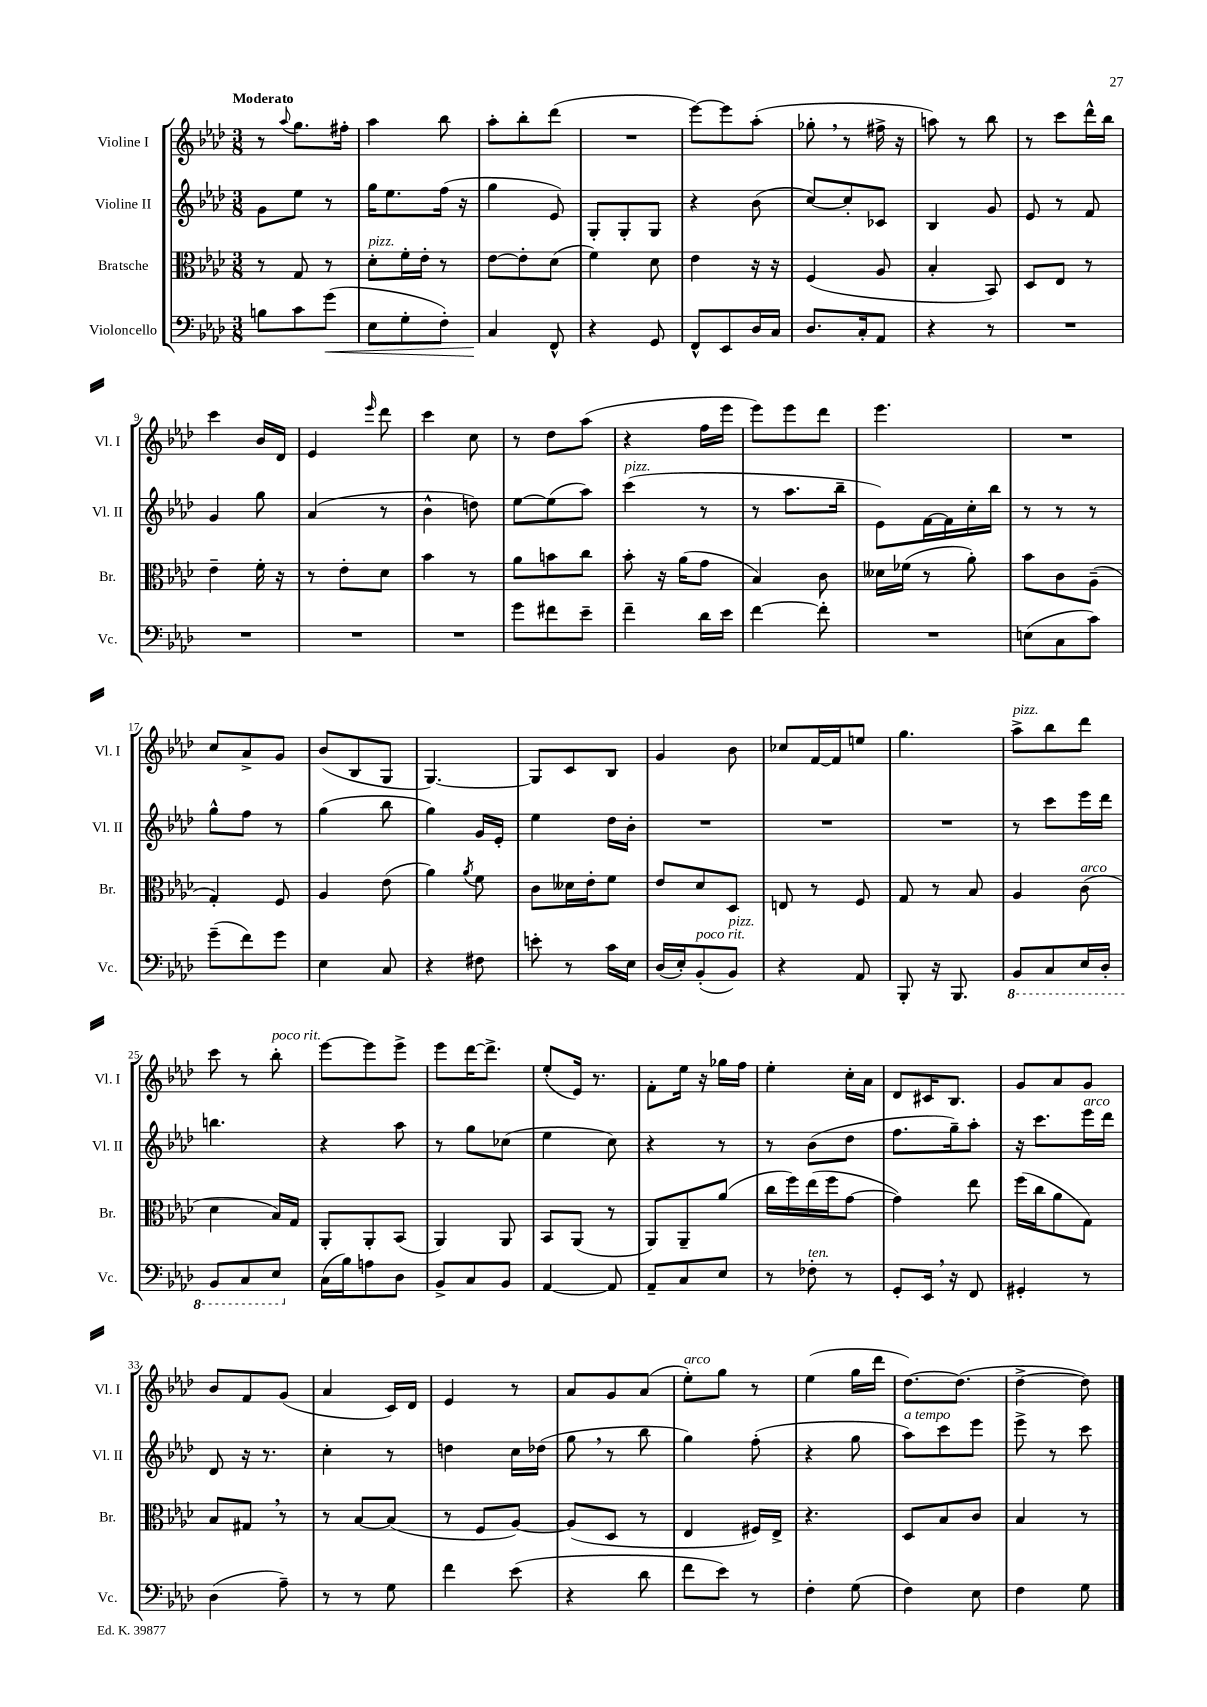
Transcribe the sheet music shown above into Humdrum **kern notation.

**kern	**dynam	**kern	**kern	**kern
*part4	*part4	*part3	*part2	*part1
*staff4	*staff4	*staff3	*staff2	*staff1
*I"Violoncello	*	*I"Bratsche	*I"Violine II	*I"Violine I
*I'Vc.	*	*I'Br.	*I'Vl. II	*I'Vl. I
*clefF4	*	*clefC3	*clefG2	*clefG2
*k[b-e-a-d-]	*	*k[b-e-a-d-]	*k[b-e-a-d-]	*k[b-e-a-d-]
*M3/8	*	*M3/8	*M3/8	*M3/8
=1	=1	=1	=1	=1
!	!	!	!	!LO:TX:a:B:t=Moderato
8Bn\L	.	8r	8g\L	8r
.	.	.	.	8qqaa-/
8c\	.	8G/	8ee-\J	8.gg\L
!	!LO:HP:b	!	!	!
(8g\J	<	8r	8r	.
.	.	.	.	16ff#X'\Jk
=2	=2	=2	=2	=2
!	!	!LO:TX:a:i:t=pizz.	!	!
8E-\L	.	8d-'\L	16gg\KL	4aa-\
.	.	.	8.ee-\	.
8G'\	.	16f'\L	.	.
.	.	16e-'\JJ	.	.
8F'\J)	.	8r	(16ff\Jk	8bb-\
.	.	.	16r	.
=3	=3	=3	=3	=3
4C/	.	[8e-\L	4gg\	8aa-'\L
.	.	8e-'\]	.	8bb-'\
8FF^^/	[	(8d-\J	8e-/)	(8ddd-\J
=4	=4	=4	=4	=4
4r	.	4f\)	8G'/L	4.r
.	.	.	8G'/	.
8GG/	.	8d-\	8G/J	.
=5	=5	=5	=5	=5
8FF^^/L	.	4e-\	4r	[8eee-\L)
8EE-/	.	.	.	8eee-\]
16D-/L	.	16r	(8b-\	(8aa-'\J
16C/JJ	.	16r	.	.
=6	=6	=6	=6	=6
8.D-/L	.	(4F/	[8cc/L)	8gg-X',\
.	.	.	8cc'/]	8r
16C'/k	.	.	.	.
8AA-/J	.	8A-/	8c-X/J	16ff#X^\
.	.	.	.	16r
=7	=7	=7	=7	=7
4r	.	4B-'/	4B-/	8aan\)
.	.	.	.	8r
8r	.	8BB-/)	8g/	8bb-\
=8	=8	=8	=8	=8
4.r	.	8D-/L	8e-/	8r
.	.	8E-/J	8r	8ccc\L
.	.	8r	8f/	16ddd-^^\L
.	.	.	.	16bb-\JJ
!!LO:LB:g=z
=9	=9	=9	=9	=9
4.r	.	4e-~\	4g/	4ccc\
.	.	16f'\	8gg\	16b-/LL
.	.	16r	.	16d-/JJ
=10	=10	=10	=10	=10
4.r	.	8r	(4a-/	4e-/
.	.	8e-'\L	.	.
.	.	.	.	16qqeee-/
.	.	8d-\J	8r	8ddd-\
=11	=11	=11	=11	=11
4.r	.	4b-\	4b-^^\	4ccc\
.	.	8r	8ddn\)	8cc\
=12	=12	=12	=12	=12
8g\L	.	8a-\L	[8ee-\L	8r
8f#X\	.	8bn\	(8ee-\]	8dd-\L
8e-~\J	.	8cc\J	8aa-\J)	(8aa-\J
=13	=13	=13	=13	=13
!	!	!	!LO:TX:a:i:t=pizz.	!
4f~\	.	8b-'\	(4ccc\	4r
.	.	16r	.	.
.	.	(16a-\KL	.	.
16d-\LL	.	8g\J	8r	16ff\LL
16e-\JJ	.	.	.	16eee-\JJ
=14	=14	=14	=14	=14
[4f\	.	4B-/)	8r	8eee-\L)
.	.	.	8.aa-\L	8eee-\
8f'\]	.	8c\	.	8ddd-\J
.	.	.	16bb-~\Jk	.
=15	=15	=15	=15	=15
4.r	.	16d--X\LL	8e-\L)	4.eee-\
.	.	(16f-X\JJ	.	.
.	.	8r	[16f\L	.
.	.	.	16f\]	.
.	.	8a-'\)	16cc'\	.
.	.	.	16bb-\JJ	.
=16	=16	=16	=16	=16
(8En\L	.	8b-\L	8r	4.r
8C\	.	8c\	8r	.
8c\J)	.	(8A-~\J	8r	.
!!LO:LB:g=z
=17	=17	=17	=17	=17
(8g~\L	.	4G'/)	8gg^^\L	8cc/L
8f\)	.	.	8ff\J	8a-^/
8g\J	.	8F/	8r	8g/J
=18	=18	=18	=18	=18
4E-\	.	4A-/	(4gg\	(8b-/L
.	.	.	.	8B-/
8C/	.	(8e-\	8bb-\	8G/J
=19	=19	=19	=19	=19
4r	.	4a-\)	4gg\)	[4.G/)
.	.	8qa-/	.	.
8F#X\	.	8f\	16g/LL	.
.	.	.	16e-'/JJ	.
=20	=20	=20	=20	=20
8en'\	.	8c\L	4ee-\	8G/L]
8r	.	16d--X\L	.	8c/
.	.	16e-'\J	.	.
16c\LL	.	8f\J	16dd-\LL	8B-/J
16E-\JJ	.	.	16b-'\JJ	.
=21	=21	=21	=21	=21
(16D-/LL	.	8e-/L	4.r	4g/
16E-'/J)	.	.	.	.
!LO:TX:a:i:t=poco rit.	!	!	!	!
(8BB-'/	.	8d-/	.	.
!LO:TX:a:i:t=pizz.	!	!	!	!
8BB-/J)	.	8D-/J	.	8b-\
=22	=22	=22	=22	=22
4r	.	8En/	4.r	8cc-X/L
.	.	8r	.	[16f/L
.	.	.	.	16f/J]
8AA-/	.	8F/	.	8een/J
=23	=23	=23	=23	=23
8BBB-'/	.	8G/	4.r	4.gg\
16r	.	8r	.	.
8.BBB-/	.	.	.	.
.	.	8B-/	.	.
=24	=24	=24	=24	=24
*8ba	*	*	*	*
!	!	!	!	!LO:TX:a:i:t=pizz.
8BBB-/L	.	4A-/	8r	8aa-^\L
8CC/	.	.	8ccc\L	8bb-\
!	!	!LO:TX:a:i:t=arco	!	!
16EE-/L	.	(8c\	16eee-\L	8ddd-\J
16DD-'/JJ	.	.	16ddd-\JJ	.
!!LO:LB:g=z
=25	=25	=25	=25	=25
8BBB-/L	.	4d-\	4.bbn\	8ccc\
8CC/	.	.	.	8r
!	!	!	!	!LO:TX:a:i:t=poco rit.
8EE-/J	.	16B-/LL)	.	8bb-'\
.	.	16G/JJ	.	.
=26	=26	=26	=26	=26
*X8ba	*	*	*	*
(16C\LL	.	8AA-'/L	4r	[8eee-\L
16B-\J)	.	.	.	.
8An\	.	8AA-'/	.	8eee-\]
8D-\J	.	(8BB-/J	8aa-\	8eee-^\J
=27	=27	=27	=27	=27
8BB-^/L	.	4AA-/)	8r	8eee-\L
8C/	.	.	8gg\L	[16ddd-\K
.	.	.	.	8.ddd-^\J]
8BB-/J	.	8AA-/	(8cc-X\J	.
=28	=28	=28	=28	=28
[4AA-/	.	8BB-/L	4ee-\	(8ee-'/L
.	.	(8AA-/J	.	16e-/Jk)
.	.	.	.	8.r
8AA-/]	.	8r	8cc\)	.
=29	=29	=29	=29	=29
8AA-~/L	.	8AA-/L)	4r	8f'\L
8C/	.	8AA-~/	.	16ee-\Jk
.	.	.	.	16r
8E-/J	.	(8a-/J	8r	16gg-X\LL
.	.	.	.	16ff\JJ
=30	=30	=30	=30	=30
8r	.	16cc\LL	8r	4ee-'\
.	.	16ff\)	.	.
!LO:TX:a:i:t=ten.	!	!	!	!
8F-X'\	.	(16ee-\	(8b-\L	.
.	.	16ff\J	.	.
8r	.	[8g\J	8dd-\J	16cc'\LL
.	.	.	.	16a-\JJ
=31	=31	=31	=31	=31
8GG'/L	.	4g\])	8.ff\L	8d-/L
16EE-,/Jk	.	.	.	16c#X/K
16r	.	.	16gg~\k)	8.B-/J
8FF/	.	8ee-\	8aa-'\J	.
=32	=32	=32	=32	=32
4GG#X'/	.	(16ff\LL	16r	8g/L
.	.	16cc\J	8.ccc\L	.
.	.	8a-\	.	8a-/
!	!	!	!LO:TX:a:i:t=arco	!
8r	.	8G\J)	16eee-\L	8g/J
.	.	.	16ddd-\JJ	.
!!LO:LB:g=z
=33	=33	=33	=33	=33
(4D-\	.	8B-/L	8d-/	8b-/L
.	.	8G#X,/J	16r	8f/
.	.	.	8.r	.
8A-~\)	.	8r	.	(8g/J
=34	=34	=34	=34	=34
8r	.	8r	4cc'\	4a-/
8r	.	[8B-/L	.	.
8G\	.	(8B-/J]	8r	16c/LL)
.	.	.	.	16d-/JJ
=35	=35	=35	=35	=35
4f\	.	8r	4ddn\	4e-/
.	.	8F/L	.	.
(8e-\	.	[8A-/J)	16cc\LL	8r
.	.	.	(16dd-X\JJ	.
=36	=36	=36	=36	=36
4r	.	(8A-/L]	8gg,\	8a-/L
.	.	8D-/J	8r	8g/
8d-\	.	8r	8bb-\	(8a-/J
=37	=37	=37	=37	=37
!	!	!	!	!LO:TX:a:i:t=arco
8f\L	.	4E-/	4gg\)	8ee-'\L)
8e-\J)	.	.	.	8gg\J
8r	.	16F#X/LL)	(8ff'\	8r
.	.	16E-^/JJ	.	.
=38	=38	=38	=38	=38
4F'\	.	4.r	4r	(4ee-\
(8G\	.	.	8gg\	16gg\LL
.	.	.	.	16ddd-\JJ
=39	=39	=39	=39	=39
!	!	!	!LO:TX:a:i:t=a tempo	!
4F\)	.	8D-/L	8aa-\L)	[8.dd-\L)
.	.	8B-/	8ccc\	.
.	.	.	.	(8.dd-\J]
8E-\	.	8c/J	8eee-\J	.
=40	=40	=40	=40	=40
4F\	.	4B-/	8eee-^\	[4dd-^\
.	.	.	8r	.
8G\	.	8r	8ccc\	8dd-\])
==	==	==	==	==
*-	*-	*-	*-	*-
